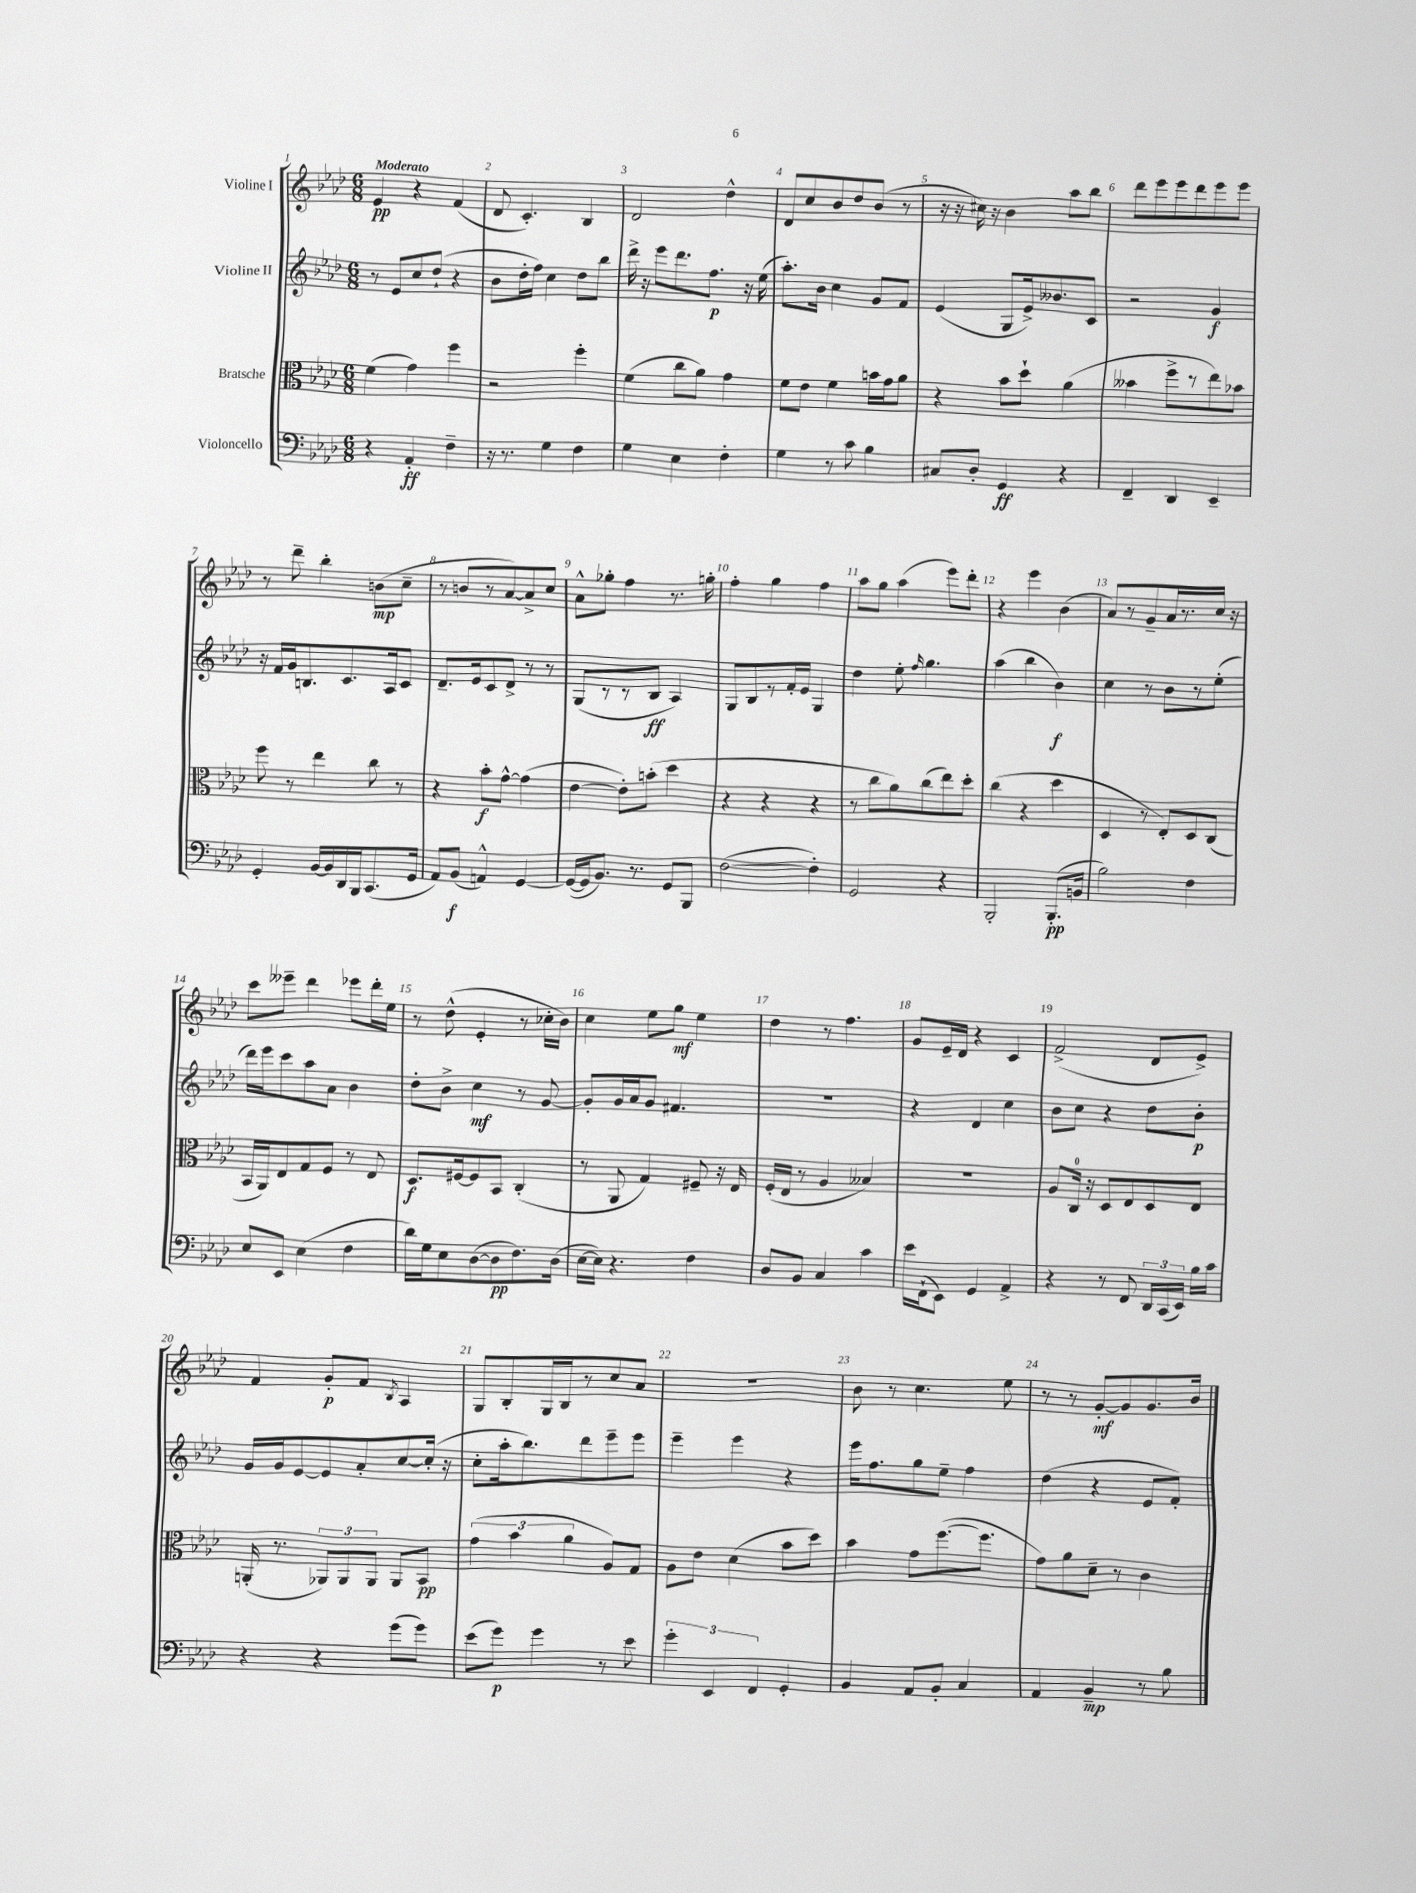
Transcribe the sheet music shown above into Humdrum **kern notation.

**kern	**kern	**kern	**kern
*staff4	*staff3	*staff2	*staff1
*clefF4	*clefC3	*clefG2	*clefG2
*k[b-e-a-d-]	*k[b-e-a-d-]	*k[b-e-a-d-]	*k[b-e-a-d-]
*M6/8	*M6/8	*M6/8	*M6/8
4r	(4f	8r	4e-
.	.	8e-	.
4AA-'	4g)	8cc	4r
.	.	(8dd-`	.
4F~	4ff	4r	(4f
=	=	=	=
16r	2r	8b-	8d-
8.r	.	.	.
.	.	16dd-'	4.c')
.	.	16ff)	.
4G	.	4cc	.
4F	4ff'	8dd-	4B-
.	.	8bb-	.
=	=	=	=
4G	(4f	16ddd-^	2d-
.	.	16r	.
.	.	8eee-	.
4E-	8cc	8.ddd-	.
.	8a-)	.	.
.	.	8.ff	.
4F'	4g	.	4dd-^^
.	.	16r	.
.	.	(16ee-	.
=	=	=	=
4G	8f	8.aa-')	8d-
.	8e-	.	8cc
.	.	16b-	.
8r	4f	4cc	8b-
8c	.	.	8dd-
4B-	16b	8g	(8b-
.	16g	.	.
.	8a-	8f	8r
=	=	=	=
8C#	4r	(4e-	16r
.	.	.	16r
8D-'	.	.	16cc#)
.	.	.	16r
4GG	8b-	8G	4b-
.	8dd-`	16e-^)	.
.	.	8.b--	.
4r	(4a-	.	8aa-
.	.	8c	8bb-
=	=	=	=
4FF~	4b--	2r	8ddd-
.	.	.	8eee-
4DD-	8ff^	.	8eee-
.	8r	.	8ddd-
4EE-~	8ee-)	4g	8eee-
.	8b-	.	8eee-
=	=	=	=
4GG'	8ff	16r	8r
.	.	16f	.
.	8r	16g	8ddd-~
.	.	8.B	.
[16BB-	4ee-	.	4bb-'
16BB-]	.	.	.
16DD-	.	8.c	.
16BBB-	.	.	.
(8.CC	8cc	.	(8b
.	.	16A-	.
.	8r	8c	8cc~
16GG	.	.	.
=	=	=	=
8AA-)	4r	8.d-~	8r
(8BB-	.	.	8b
.	.	16e-	.
4AA^^)	8b-'	8c	8r
.	[8g^^	8d-^	[8a-)
[4GG	(4g]	8r	8a-^]
.	.	8r	8cc
=	=	=	=
(16GG_	[4e-	(8G	8a-^^
16GG]	.	.	.
8.BB-)	.	8r	8gg-'
.	8e-'])	8r	4ff
8.r	.	.	.
.	(8b'	8B-	.
8GG	4dd-	4A-)	8.r
8BBB-	.	.	.
.	.	.	16gg'
=	=	=	=
([2F	4r	8G	4ff'
.	.	8B-	.
.	4r	8r	4gg
.	.	16f'	.
.	.	16e-	.
4F'])	4r	4G	4ff
=	=	=	=
2GG	8r	4dd-	8aa-
.	8cc	.	8gg
.	8a-)	8ee-'	(4aa-
.	.	16qqff	.
.	(8cc	4.gg	.
4r	8ee-)	.	8eee-)
.	8dd-'	.	8ddd-'
=	=	=	=
2BBB-'	(4cc	(4aa-	4r
.	4r	4bb-	4eee-
(8.BBB-'	4dd-	4b-)	(4b-
16BB	.	.	.
=	=	=	=
2B-)	4D-	4cc	8a-)
.	.	.	8r
.	8r	8r	8g~
.	8E-')	8b-	16a-
.	.	.	8.r
4F	8D-	8r	.
.	(8C	(8ee-'	16cc
.	.	.	16r
=	=	=	=
8E-	16BB-	16ddd-)	8ccc
.	16AA-)	16eee-	.
8EE-	8E-	8ccc	8eee--~
(4E-	8G	8aa-	4ddd-
.	8F	8a-	.
4F	8r	4b-	8eee-
.	8E-	.	16ddd-'
.	.	.	16ee-
=	=	=	=
16d-)	8.D-	8dd-'	8r
16G	.	.	.
8E-	.	8b-^	(8dd-^^
.	[16F#	.	.
([8D-	8F#]	4cc	4e-'
8D-]	8BB-	.	.
8.F)	(4C'	8r	8r
.	.	[8g	16cc-'
(16D-	.	.	16b-)
=	=	=	=
[16E-	8r	8g']	4cc
16E-])	.	.	.
4.r	8AA-	16g	.
.	.	16a-	.
.	4G)	8g	8ee-
.	.	4.f#	8gg
4F	8F#~	.	4ee-
.	16r	.	.
.	16E-	.	.
=	=	=	=
8D-	(16F'	2.r	4dd-
.	16E-	.	.
8BB-	8r	.	.
4C	4A-	.	8r
.	.	.	4.ff
4c	4B--)	.	.
=	=	=	=
16e-	2.r	4r	8g
(16FF`	.	.	.
8EE-)	.	.	16e-~
.	.	.	16d-
4GG	.	4d-	4r
4AA-^	.	4cc	4c
=	=	=	=
4r	8A-	8b-	(2f^
.	16C	8cc	.
.	16r	.	.
8r	8D-	4r	.
8FF	8E-	.	.
24DD-	8D-	8dd-	8d-
(24CC	.	.	.
24EE-)	.	.	.
16B-	8E-	8b-'	8e-^)
16c	.	.	.
=	=	=	=
4r	(16AA'	16g	4f
.	8.r	16g	.
.	.	[8e-	.
4r	12AA-)	8e-]	8g'
.	12AA-	.	.
.	.	8a-'	8f
.	12AA-	.	.
.	.	.	8qB-
(8g	8AA-	[8cc	4A-
8g)	8BB-	(16cc']	.
.	.	16r	.
=	=	=	=
(8e-	(6g	8cc'	8G
8g)	.	16aa-'	8B-'
.	6b-	.	.
.	.	8.bb-)	.
4g	.	.	16G
.	.	.	16B-
.	6a-	.	.
.	.	8ddd-	8r
8r	8A-)	8eee-~	8cc
8e-	8G	8eee-	8a-
=	=	=	=
6g'	8A-	4eee-~	2.r
.	8e-	.	.
6EE-	.	.	.
.	(4d-	4eee-	.
6FF	.	.	.
4GG'	8b-	4r	.
.	8dd-)	.	.
=	=	=	=
4BB-	4b-	16eee-	8b-
.	.	8.ff	.
.	.	.	8r
8AA-	8g	8gg	4.cc
8BB-'	([8.ff	8ee-~	.
4C	.	4ff	.
.	8.ff]	.	.
.	.	.	8ee-
=	=	=	=
4AA-	8g)	(4dd-	8r
.	8a-	.	8r
4BB-~	8d-~	4r	[8g'
.	8r	.	8g]
8r	4c	8e-	8.g
8B-	.	8f')	.
.	.	.	16b-
==	==	==	==
*-	*-	*-	*-
